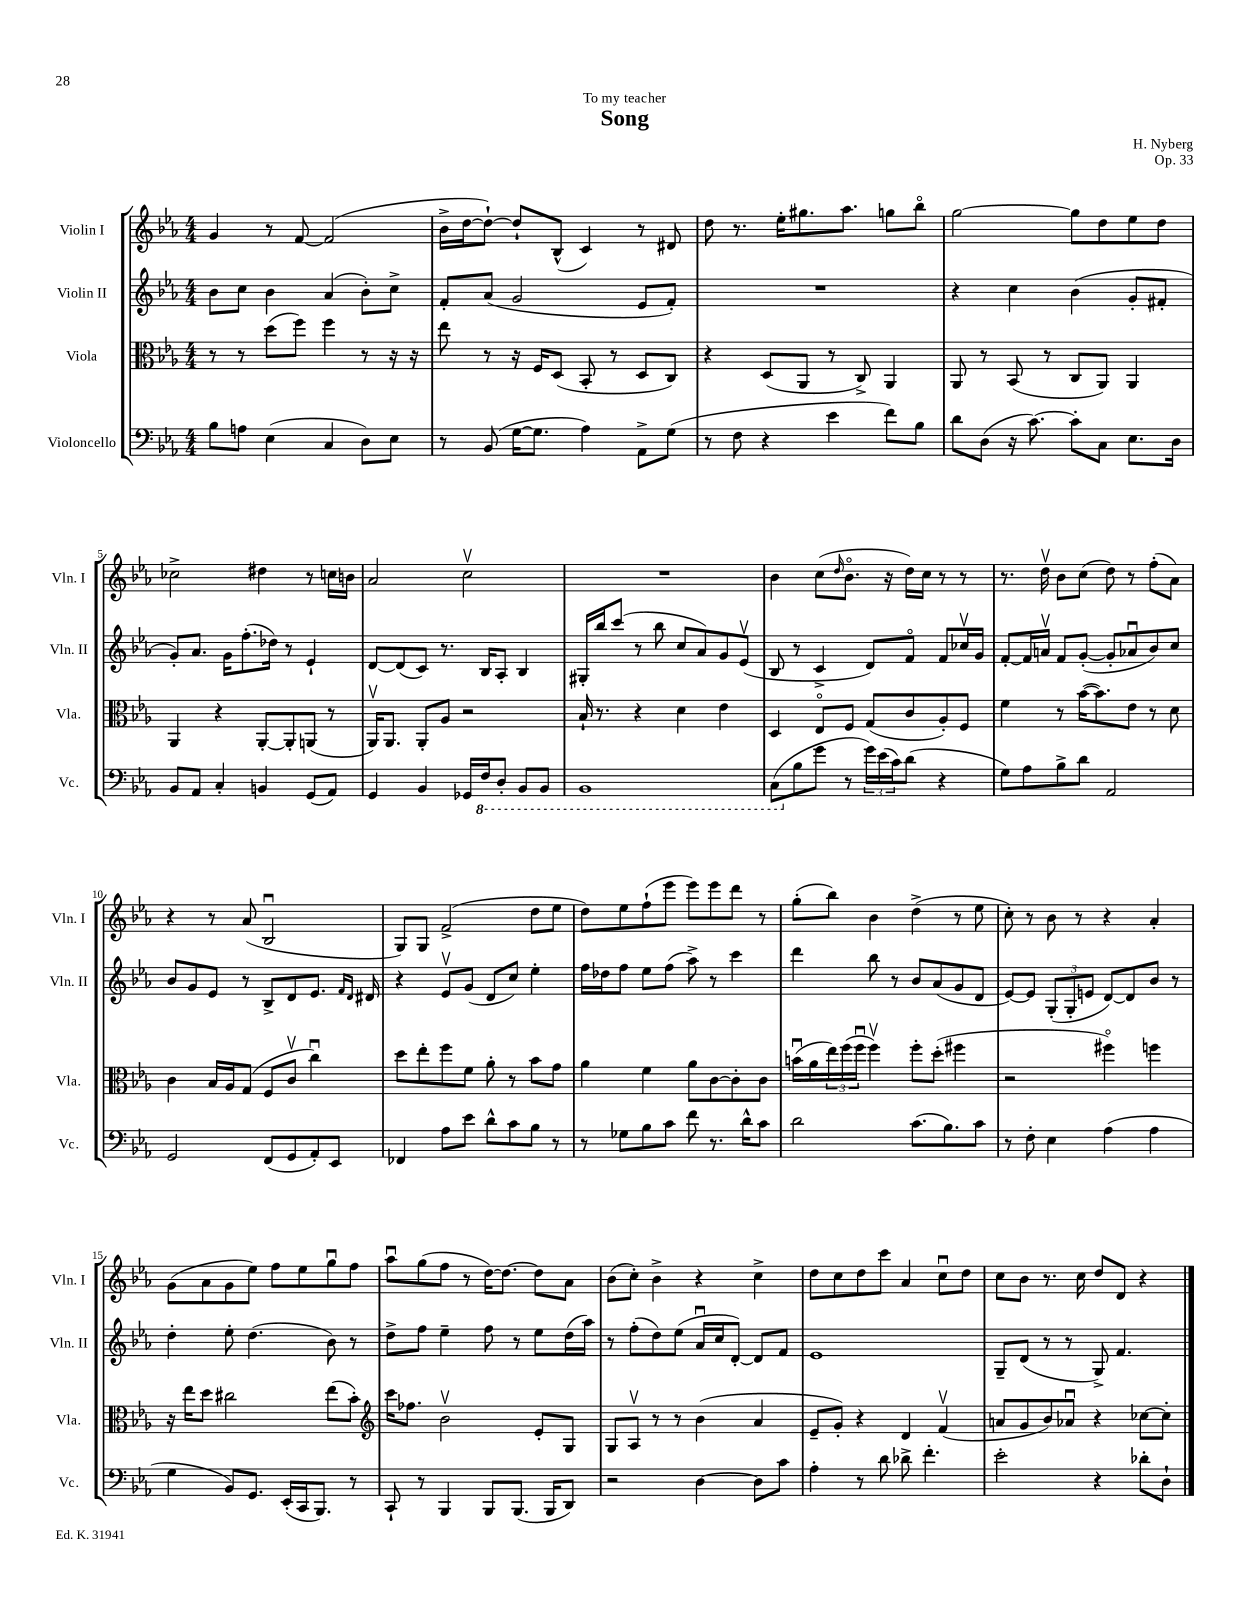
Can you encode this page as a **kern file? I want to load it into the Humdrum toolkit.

**kern	**kern	**kern	**kern
*staff4	*staff3	*staff2	*staff1
*clefF4	*clefC3	*clefG2	*clefG2
*k[b-e-a-]	*k[b-e-a-]	*k[b-e-a-]	*k[b-e-a-]
*M4/4	*M4/4	*M4/4	*M4/4
8B-	8r	8b-	4g
8A	8r	8cc	.
(4E-	(8dd	4b-	8r
.	8ff)	.	[8f
4C	4ff	(4a-	(2f]
8D)	8r	8b-')	.
8E-	16r	8cc^	.
.	16r	.	.
=	=	=	=
8r	8ee-	8f'	16b-^
.	.	.	[16dd
(8BB-	8r	(8a-	8dd`_)
[16G	16r	2g	8dd`]
8.G]	16F	.	.
.	(8D	.	(8B-^^
4A-)	8BB-'	.	4c)
.	8r	.	.
8AA-^	8D	8e-	8r
(8G	8C)	8f')	8d#
=	=	=	=
8r	4r	1r	8dd
8F	.	.	8.r
4r	(8D	.	.
.	.	.	16ee-'
.	8AA-	.	8.gg#
4e-	8r	.	.
.	.	.	8.aa-
.	8C^)	.	.
8f)	4AA-	.	8gg
8B-	.	.	8bb-o
=	=	=	=
8d	8AA-	4r	[2gg
(8D	8r	.	.
16r	(8BB-	4cc	.
[8.c)	.	.	.
.	8r	.	.
8c']	8C	(4b-	8gg]
8C	8AA-)	.	8dd
8.E-	4AA-	8g'	8ee-
.	.	8f#'	8dd
16D	.	.	.
=	=	=	=
8BB-	4AA-	8g')	2cc-^
8AA-	.	8.a-	.
4C'	4r	.	.
.	.	16g	.
.	.	(8.ff'	.
4BB	[8AA-'	.	4dd#
.	.	16dd-)	.
.	8AA-']	8r	.
(8GG	(8AA	4e-`	8r
8AA-)	8r	.	16cc
.	.	.	16b
=	=	=	=
4GG	16AA-v)	[8d	2a-
.	8.AA-	.	.
.	.	(8d]	.
4BB-	8AA-'	8c)	.
.	8A-	8.r	.
16GG-	2r	.	2ccv
16FF	.	16B-	.
8DD'	.	8A-'	.
8BBB-	.	4B-	.
8BBB-	.	.	.
=	=	=	=
1BBB-	16B-`	16G#'	1r
.	8.r	16bb-	.
.	.	(8ccc	.
.	4r	8r	.
.	.	8bb-	.
.	4d	8cc	.
.	.	8a-)	.
.	4e-	8g	.
.	.	(8e-v	.
=	=	=	=
(8CC	4D	8B-	4b-
8B-	.	8r	.
8g	8E-o	4c^	(8cc
.	.	.	16qqdd
8r	8F	.	8.b-o
24g)	(8G	8d)	.
(24e-	.	.	.
.	.	.	16r
24c)	.	.	.
(8d	8c	8fo	16dd)
.	.	.	16cc
4r	8A-')	8f	8r
.	8F	16cc-v	8r
.	.	16g	.
=	=	=	=
8G)	4f	[8f'	8.r
8A-	.	16f]	.
.	.	16av	16ddv
8B-^	8r	8f	8b-
8d	([16b-	([8g'	(8cc
.	8.b-])	.	.
2AA-	.	8g']	8dd)
.	8e-	8a-u	8r
.	8r	8b-)	(8ff'
.	8d	8cc	8a-)
=	=	=	=
2GG	4c	8b-	4r
.	.	8g	.
.	16B-	8e-	8r
.	16A-	.	.
.	(8G	8r	(8a-
(8FF	8F	8B-^	2B-u
8GG	8cv	8d	.
8AA-')	4ccu)	8.e-	.
8EE-	.	.	.
.	.	16qqf	.
.	.	16qqd	.
.	.	16d#	.
=	=	=	=
4FF-	8dd	4r	8G)
.	8ee-'	.	8G
8A-	8ff	8e-v	(2f^
8e-	8f	(8g	.
8d^^	8a-'	8d	.
8c	8r	8cc)	.
8B-	8b-	4ee-'	8dd
8r	8g	.	8ee-
=	=	=	=
8r	4a-	16ff	8dd)
.	.	16dd-	.
8G-	.	8ff	8ee-
8B-	4f	8ee-	(8ff`
8c	.	(8ff	8eee-
8f	8a-	8aa-^)	8eee-)
8.r	[8c	8r	8eee-
.	8c']	4ccc	8ddd
16d^^	.	.	.
8c	8c	.	8r
=	=	=	=
2d	(16bu	4ddd	(8gg'
.	16a-	.	.
.	24ee-)	.	8bb-)
.	(24ff	.	.
.	24ffu	.	.
.	4ffv)	8bb-	4b-
.	.	8r	.
(8.c	8ff'	8b-	(4dd^
.	(8dd'	(8a-	.
8.B-)	.	.	.
.	4ff#	8g	8r
8c	.	8d	8ee-
=	=	=	=
8r	2r	[8e-)	8cc')
8F'	.	8e-]	8r
4E-	.	(12G'	8b-
.	.	12G'	.
.	.	.	8r
.	.	12e	.
(4A-	4ff#o)	[8d)	4r
.	.	8d]	.
4A-	4ff	8b-	4a-'
.	.	8r	.
=	=	=	=
4G	16r	4dd'	(8g
.	16ee-	.	.
.	8dd	.	8a-
8BB-)	2cc#	8ee-'	8g
8.GG	.	(4.dd	8ee-)
.	.	.	8ff
(16EE-'	.	.	.
16CC	.	.	8ee-
8.BBB-)	.	.	.
.	(8ee-	8b-)	8ggu
8r	8b-')	8r	8ff
=	=	=	=
*	*clefG2	*	*
8CC`	16ccc	8dd^	8aa-u
.	8.ff-	.	.
8r	.	8ff	(8gg
4BBB-	2b-v	4ee-~	8ff
.	.	.	8r
8BBB-	.	8ff	[16dd)
.	.	.	8.dd_
(8.BBB-	.	8r	.
.	8e-'	8ee-	8dd]
16BBB-	.	.	.
8DD)	8G	(16dd	8a-
.	.	16aa-)	.
=	=	=	=
2r	8G	8r	(8b-
.	8A-v	(8ff'	8cc')
.	8r	8dd)	4b-^
.	8r	(8ee-	.
[4D	(4b-	16a-u	4r
.	.	16cc	.
.	.	[8d')	.
8D]	4a-	8d]	4cc^
8c	.	8f	.
=	=	=	=
4A-'	8e-~	1e-	8dd
.	8g')	.	8cc
8r	4r	.	8dd
8d	.	.	8ccc
8d-^	4d	.	4a-
4.f'	.	.	.
.	(4fv	.	8ccu
.	.	.	8dd
=	=	=	=
2e-'	8a	8G~	8cc
.	8g	(8d	8b-
.	8b-)	8r	8.r
.	8a-u	8r	.
.	.	.	16cc
4r	4r	8G^)	8dd
.	.	4.f	8d
8d-'	[8cc-	.	4r
8D`	8cc-']	.	.
==	==	==	==
*-	*-	*-	*-
